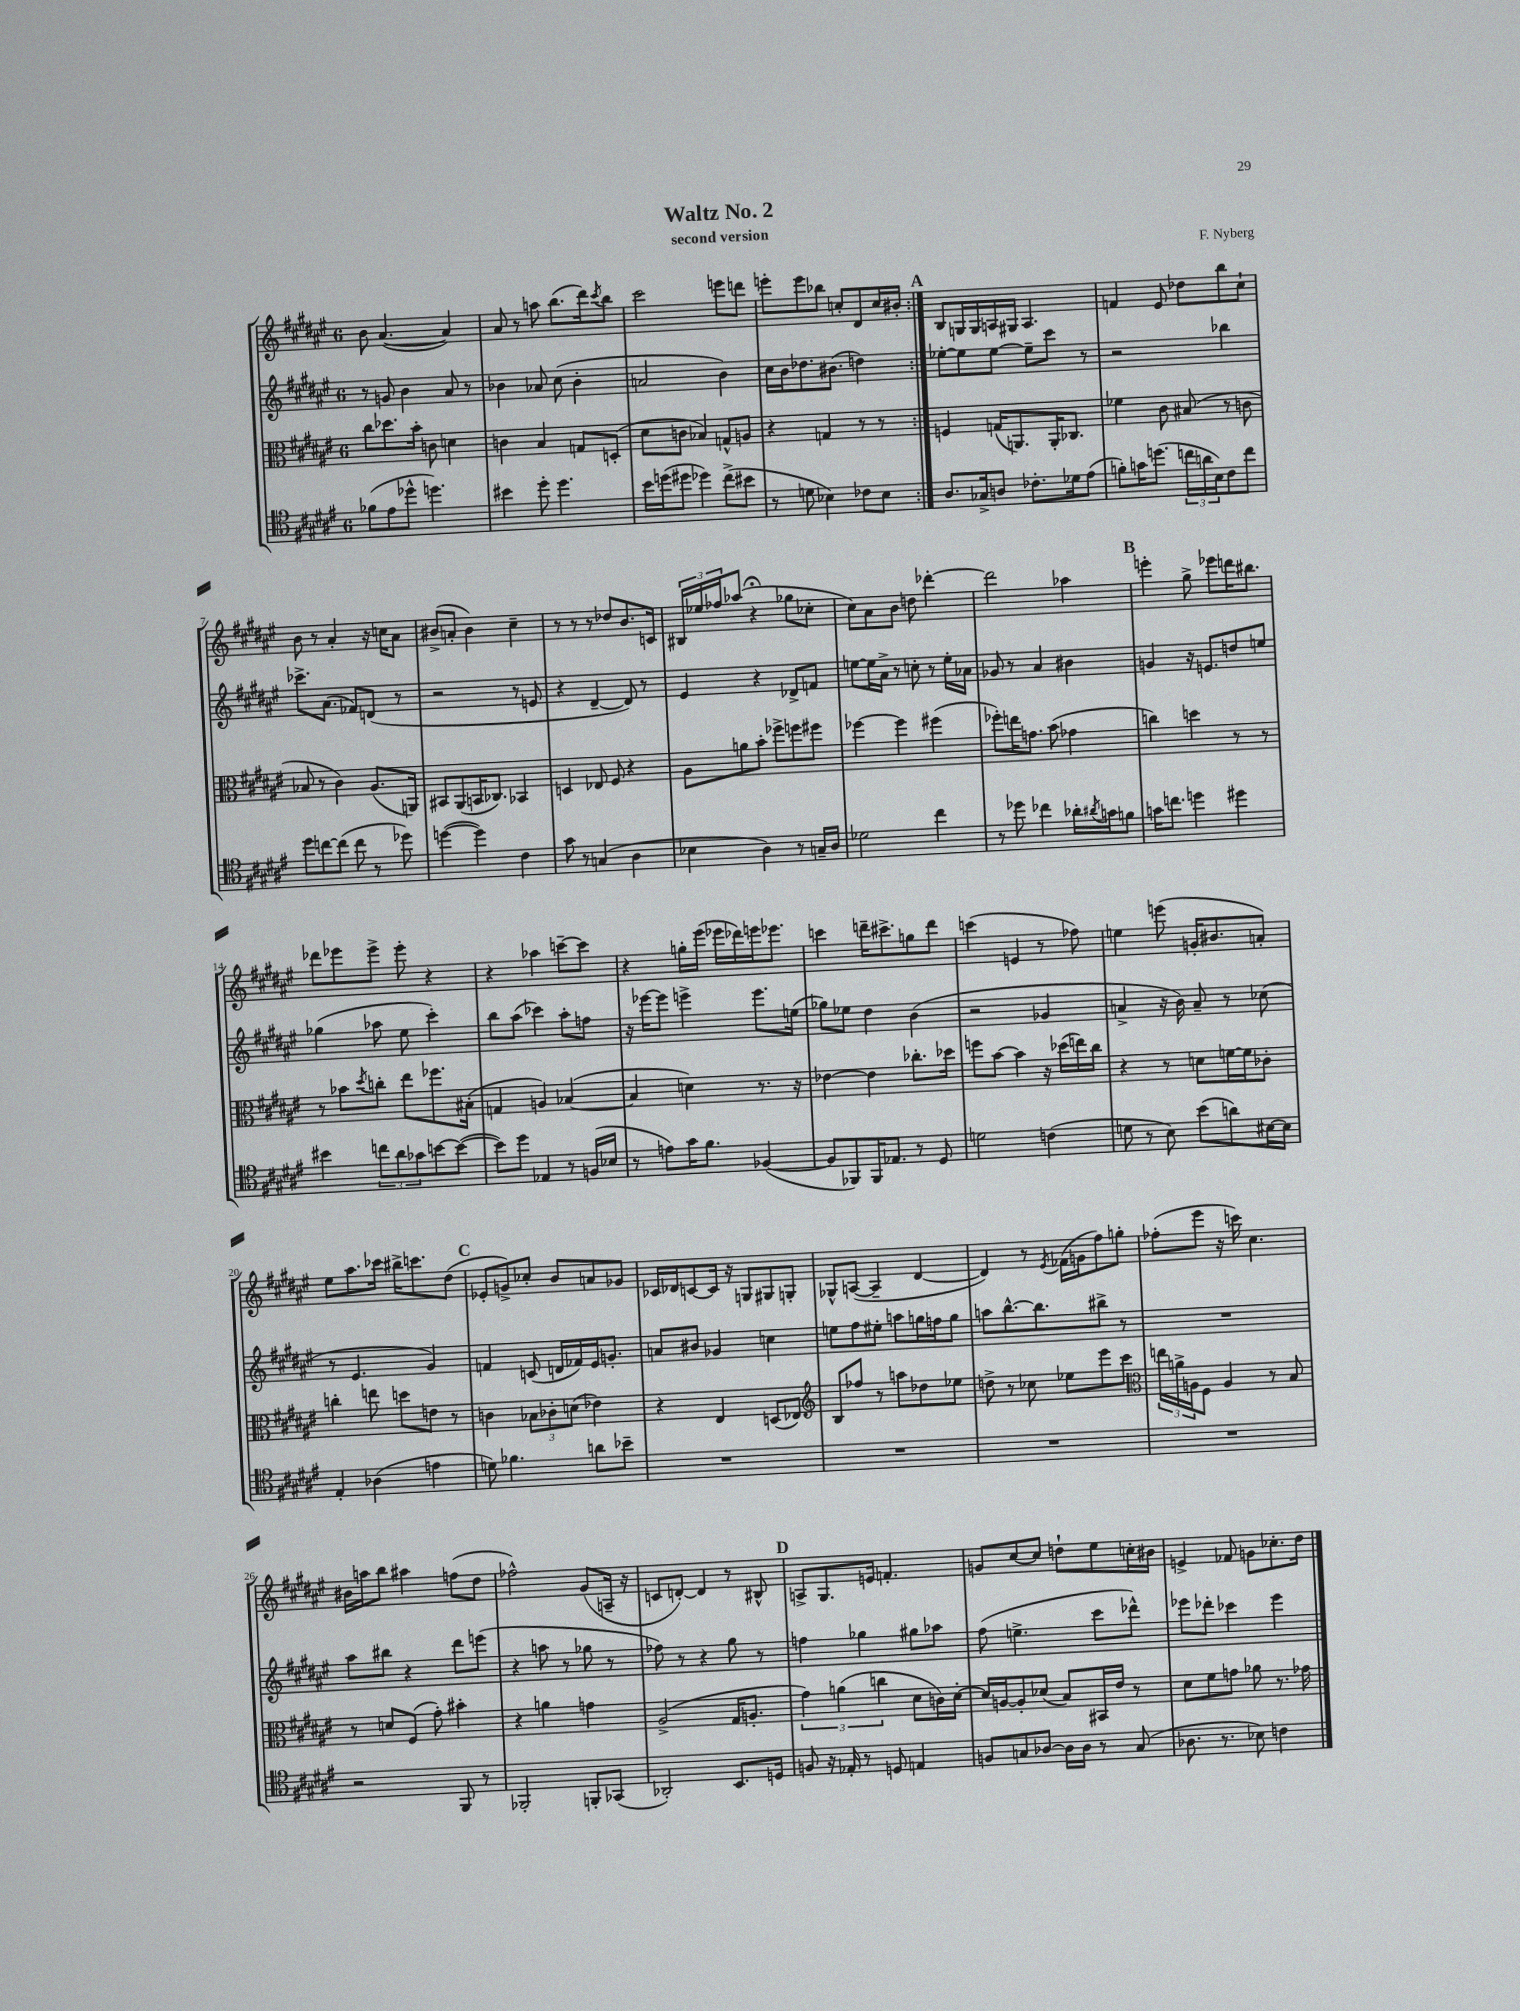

**kern	**kern	**kern	**kern
*staff4	*staff3	*staff2	*staff1
*clefC4	*clefC3	*clefG2	*clefG2
*k[f#c#g#d#a#e#]	*k[f#c#g#d#a#e#]	*k[f#c#g#d#a#e#]	*k[f#c#g#d#a#e#]
*M6/8	*M6/8	*M6/8	*M6/8
(8f-	8cc#	8r	8b
8e#	8.dd-	8g	([4.a#
8dd-^^	.	4b	.
.	16b'	.	.
4.dd)	8c	.	.
.	4d	8a#	4a#])
.	.	8r	.
=	=	=	=
4b#	4c	4b-	8a#
.	.	.	8r
8dd#'	4B	8a-	8aa
4.dd#	.	(8cc#	(8.bb
.	8G	4b-'	.
.	.	.	16ddd#)
.	.	.	8qccc#
.	(8D'	.	8bb
=	=	=	=
16b	8d#	2a	2ccc#
(16dd	.	.	.
8dd#	8c	.	.
4dd-)	4B-)	.	.
(8cc#^	8G^^	4b)	8eee
8b#	8A	.	8ddd
=	=	=	=
8r	4r	16cc#	8eee'
.	.	16b	.
8d	.	8.dd-	8eee
4B-)	4G	.	8bb-
.	.	(8.b#	.
.	.	.	8cc'
8c-	8r	4dd)	8d#
8B-	8r	.	16cc
.	.	.	16b#'
=:|!	=:|!	=:|!	=:|!
8.A#	4F	[8ee-'	8B
.	.	8ee-]	16G
16G-^	.	.	16G
8A	(16G	[8ee-	16A
.	8.AA)	.	16G#
8.c-'	.	8ee-~]	4.A
.	16AA'	8ccc#	.
16d-	8.C-	.	.
(8e#	.	8r	.
=	=	=	=
8f')	4f-	2r	4f
16g	.	.	.
(8.dd	.	.	.
.	8c#	.	8e#
24cc	(8B#	.	8dd-
24a	.	.	.
24B)	.	.	.
8c#	8r	4bb-	8bb
8cc	8c	.	8cc#`
=	=	=	=
8dd#	8B-	8.ccc-^	8b
[8cc	8r	.	8r
.	.	(8.a#	.
(8cc]	4c#)	.	4a#'
8cc	.	8f-)	.
8r	(8.A#	(8d	16r
.	.	.	16cc
8dd-)	.	8r	8a#
.	16AA)	.	.
=	=	=	=
([4dd	8BB#	2r	(8b#^
.	(8AA#	.	8a'
4dd])	16BB	.	4b#)
.	8.C-)	.	.
4c#	4BB-	8r	4cc#~
.	.	8e	.
=	=	=	=
8g#	4D	4r	8r
8r	.	.	8r
(4G	8E-	[4d#~	8r
.	8F#	.	8dd-
4A#	4r	8d#])	8.b
.	.	8r	.
.	.	.	16c
=	=	=	=
4B-	8A#	4e#	24B#
.	.	.	24ee-
.	.	.	24ff-
.	8a	.	(8aa-
4A#)	8b'	4r	4r;
.	8ff-^	.	.
8r	8ff	8d-^	8gg-
16G~	8ff#	8f	8cc-'
16A#	.	.	.
=	=	=	=
2d-	[4ff-	[8ee	8cc#)
.	.	16ee]	8a#
.	.	16a#^	.
.	4ff-]	8r	8b
.	.	8cc'	8dd
4cc#	(4ff#	8r	[4ddd-'
.	.	16ee'	.
.	.	16a-	.
=	=	=	=
8r	8ff-')	8g-	2ddd-]
8dd-	16ee	8r	.
.	8.g	.	.
4cc-	.	4a#	.
.	(8b	.	.
16a-'	4g-	4b#	4aa-
8qa#	.	.	.
16g	.	.	.
8f	.	.	.
=	=	=	=
16g	4cc)	4g	4eee'
8.cc	.	.	.
4dd	4dd	16r	8gg#^
.	.	8.e	.
.	.	.	8eee-
4dd#	8r	8dd	16ddd
.	.	.	8.bb#
.	8r	8ee	.
=	=	=	=
4b#	8r	(4gg-	8ddd-
.	8b-	.	8eee-
.	8qdd#	.	.
12cc	8cc'	8aa-	8eee-^
12a#	.	.	.
.	8ee#	8ee#	8eee-'
12g-	.	.	.
[8b	8.ff-	4ccc#')	4r
(8b_	.	.	.
.	(16B#'	.	.
=	=	=	=
8b])	4G	8bb	4r
8dd#	.	(8aa#	.
4E-	4A)	4ccc-)	4aa-
8r	([4B-	8aa#'	[8ccc~
(16F	.	8ff	8ccc]
16B-	.	.	.
=	=	=	=
8r	4B-]	16r	4r
.	.	[16eee-	.
8e)	.	8eee-]	.
16g#	4d)	4eee^	16gg'
8.f#	.	.	(16eee#
.	.	.	16eee-
.	.	.	16ddd-)
([4F-	8.r	8.eee	16eee
.	.	.	8.eee-
.	16r	(16ee	.
=	=	=	=
8F-]	[4e-	8gg-)	4ccc
8FF-)	.	8ee-	.
16FF-	4e-]	4dd#	16ddd~
8.E-	.	.	8.ccc#^
8r	8.cc-'	(4b	8gg
8D#	.	.	8ddd
.	16dd-	.	.
=	=	=	=
2d	8ff	2r	(4ccc
.	[8b	.	.
.	4b]	.	4e
(4c	16r	4g-	8r
.	(16dd-	.	.
.	16ee)	.	8ff-)
.	16cc#	.	.
=	=	=	=
8d	4r	4a^	4ee
8r	.	.	.
8B)	8r	16r	(8eee
.	.	16b)	.
(8b	8d	8a~	16g'
.	.	.	8.b#
8a)	[16f	8r	.
.	16f]	.	.
[16B#	8c-'	(8cc-	8a')
16B#]	.	.	.
=	=	=	=
4E#'	4cc'	8r	8ee#
.	.	4.e#	8.aa#
(4A-	8ee	.	.
.	.	.	16ccc-
.	8dd	.	16bb#^
.	.	.	8.ccc
4e	8e	4g#)	.
.	8r	.	(8dd#
=	=	=	=
8d)	4c	4f	8e-'
4.f-	.	.	8g^)
.	12B-	(8c	8cc-'
.	12c-'	.	.
.	.	16d	8b
.	(12d	.	.
.	.	16f-)	.
8a	4e-)	16e#	8a
.	.	8.g'	.
8b-~	.	.	8g-
=	=	=	=
2.r	4r	8a	16c-
.	.	.	16d-
.	.	8b#	[8c
.	4E#	4g-	16c]
.	.	.	16r
.	.	.	8G
.	(8D	4cc	8G#
.	8E-)	.	8G'
=	=	=	=
*	*clefG2	*	*
2.r	8B	8ee	8G-^^
.	8ff-	8ff#	([8A
.	8r	8ee#'	4A~]
.	8aa	8aa	.
.	8dd-	16gg	[4d#
.	.	16ff	.
.	8ee-	8gg	.
=	=	=	=
2.r	8dd^	8aa	4d#])
.	8r	[8.bb^^	.
.	8cc-	.	8r
.	.	8.bb]	.
.	.	.	8qe#
.	8ee-	.	(16f-
.	.	.	16g
.	8eee#	8bb#^	8ff#)
.	8ccc#	8r	8gg'
=	=	=	=
*	*clefC3	*	*
2.r	24ee	2.r	(8ff-'
.	24a^	.	.
.	24A	.	.
.	8F#	.	8eee#
.	4A	.	16r
.	.	.	16ccc)
.	.	.	4.cc#
.	8r	.	.
.	8B	.	.
=	=	=	=
2r	8r	8aa#	16b#
.	.	.	16aa
.	8d	8bb#	8bb
.	(8F#	4r	4aa#
.	8g#')	.	.
8FF#	4b#'	8ddd#	(8ff
8r	.	(8eee	8dd#
=	=	=	=
2FF-'	4r	4r	2ff-^^)
.	4a	8aa	.
.	.	8r	.
8FF'	4g	8gg-	(8g#
(8GG-	.	8r	16A~
.	.	.	16r
=	=	=	=
2AA-')	(2A#^	8ff-)	8c
.	.	8r	[8d')
.	.	4r	4d]
8.BB	16G#	8gg#	8r
.	8.A'	.	.
.	.	8r	8B#^^
16D	.	.	.
=	=	=	=
8F	6g#)	4ff	8A^
16r	.	.	8.G#
.	(6a	.	.
16E-'	.	.	.
8r	.	4gg-	.
.	.	.	16e
.	6cc	.	.
8D	.	.	4.f'
4E	8d#	8gg#	.
.	16c)	8aa-	.
.	[16d#'	.	.
=	=	=	=
8F	16d#]	(8ff#	8g
.	[16A	.	.
8G	8A']	4.ee^	[8cc#
[8A-	(8d-	.	8cc#]
16A-]	8B)	.	8dd`
16A-	.	.	.
8r	16BB#	8ccc#	8ee#
.	16e#	.	.
(8G	8r	8ddd-^^)	16cc'
.	.	.	16b#
=	=	=	=
8.A-	8d#	8eee-	4e^
.	8f#	8ddd-'	.
8.r	.	.	.
.	8g	4ccc-	8f-
8B-)	8a-	.	8g
4c	8.r	4eee-	8.cc-'
.	16g-	.	16dd#
==	==	==	==
*-	*-	*-	*-
